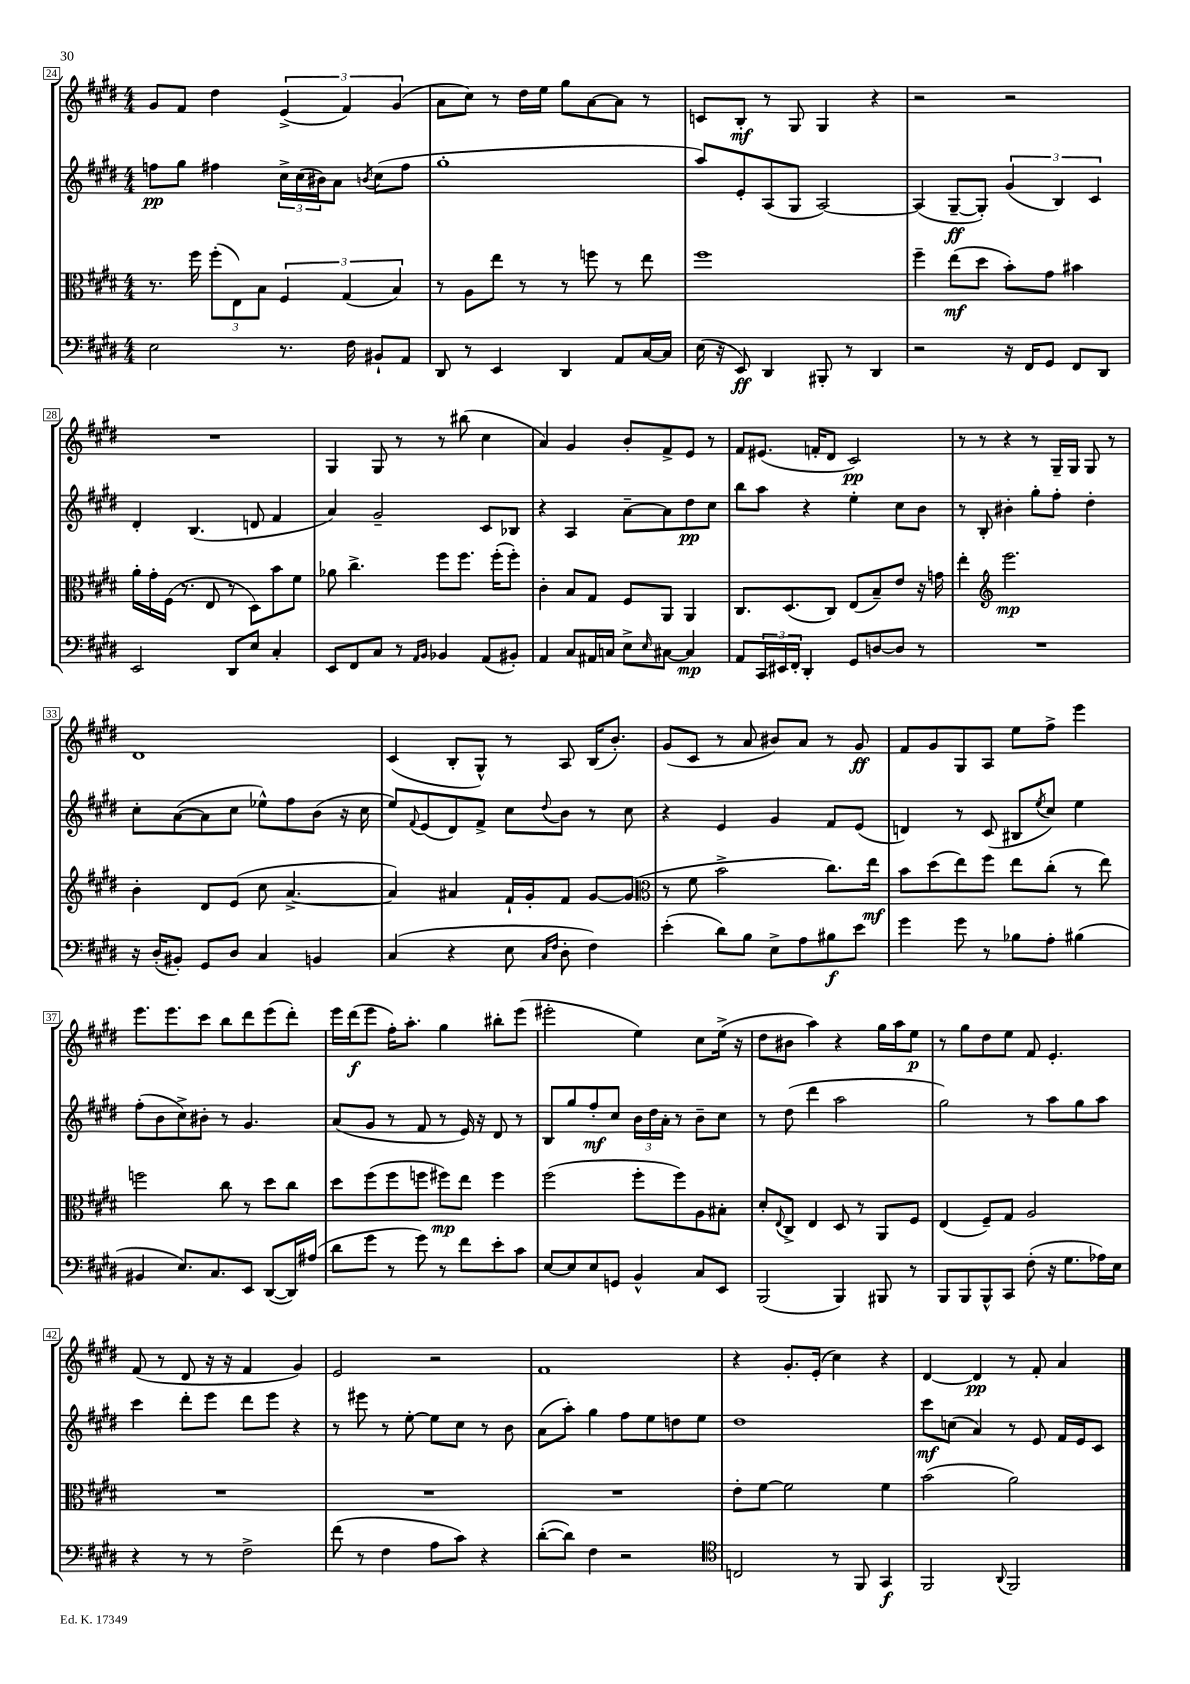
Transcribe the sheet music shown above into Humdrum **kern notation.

**kern	**kern	**kern	**kern
*staff4	*staff3	*staff2	*staff1
*clefF4	*clefC3	*clefG2	*clefG2
*k[f#c#g#d#]	*k[f#c#g#d#]	*k[f#c#g#d#]	*k[f#c#g#d#]
*M4/4	*M4/4	*M4/4	*M4/4
2E	8.r	8ff	8g#
.	.	8gg#	8f#
.	16ff#	.	.
.	(12ff#'	4ff#	4dd#
.	12E)	.	.
.	12B	.	.
8.r	6F#	24cc#^	(6e^
.	.	(24cc#	.
.	.	24b#)	.
.	.	8a	.
.	(6G#	.	6f#)
16F#	.	.	.
.	.	8qb	.
8BB#`	.	(8cc#	.
.	6B)	.	(6g#
8AA	.	8ff#	.
=	=	=	=
8DD#	8r	1gg#'	8a
8r	8A	.	8cc#)
4EE	8ee	.	8r
.	8r	.	16dd#
.	.	.	16ee
4DD#	8r	.	8gg#
.	8ff	.	[8a
8AA	8r	.	8a]
[16C#	8ee	.	8r
16C#]	.	.	.
=	=	=	=
(16E	1ff#	8aa)	8c
16r	.	.	.
8EE)	.	8e'	8B'
4DD#	.	(8A	8r
.	.	8G#	8G#
8BBB#'	.	[2A)	4G#
8r	.	.	.
4DD#	.	.	4r
=	=	=	=
2r	4ff#~	(4A]	2r
.	(8ee	[8G#~	.
.	8dd#	8G#'])	.
16r	8b')	(6g#	2r
16FF#	.	.	.
8GG#	8g#	.	.
.	.	6B)	.
8FF#	4b#	.	.
.	.	6c#	.
8DD#	.	.	.
=	=	=	=
2EE	16a'	4d#'	1r
.	16g#'	.	.
.	(16F#	.	.
.	8.r	.	.
.	.	(4.B	.
.	8E	.	.
8DD#	8r	.	.
8E	8D#)	8d	.
4C#'	8b	4f#	.
.	8f#	.	.
=	=	=	=
8EE	8a-	4a)	4G#
8FF#	4.cc#^	.	.
8C#	.	2g#~	8G#
8r	.	.	8r
16qqAA	.	.	.
16qqBB	.	.	.
4BB-	8ff#	.	8r
.	8.ff#	.	(8bb#
(8AA	.	8c#	4cc#
.	(16ff#'	.	.
8BB#')	8ff#')	8B-	.
=	=	=	=
4AA	4c#'	4r	4a)
8C#	8B	4A	4g#
16AA#	8G#	.	.
16C	.	.	.
8E^	8F#	[8a~	8b'
16qqE	.	.	.
[8C#	8AA	8a]	8f#^
4C#]	4AA	8dd#	8e
.	.	8cc#	8r
=	=	=	=
8AA	8.C#	8bb	8f#
24CC#	.	8aa	(8.e#
24EE#	.	.	.
.	(8.D#	.	.
24FF#'	.	.	.
4DD#'	.	4r	.
.	.	.	16f'
.	8C#)	.	8d#
8GG#	(8E	4ee'	2c#)
[8D	8B~)	.	.
8D]	8e	8cc#	.
8r	16r	8b	.
.	16g	.	.
=	=	=	=
1r	4ee'	8r	8r
.	.	8B'	8r
*	*clefG2	*	*
.	2.eee	4b#'	4r
.	.	8gg#'	8r
.	.	8ff#'	16G#~
.	.	.	16G#
.	.	4dd#'	8G#
.	.	.	8r
=	=	=	=
16r	4b'	8cc#'	1d#
(16D#'	.	.	.
8BB#')	.	([8a	.
8GG#	8d#	8a]	.
8D#	(8e	8cc#	.
4C#	8cc#	8ee-^^)	.
.	[4.a^	8ff#	.
4BB	.	(8b	.
.	.	16r	.
.	.	16cc#	.
=	=	=	=
(4C#	4a])	8ee)	(4c#
.	.	8qqf#	.
.	.	(8e	.
4r	4a#	8d#)	8B'
.	.	8f#^	8G#^^)
8E	16f#`	8cc#	8r
.	16g#'	.	.
16qqC#	.	.	.
16qqF#	.	8qqdd#	.
8D#'	8f#	8b	8A
4F#)	[8g#	8r	(16B
.	.	.	8.b')
.	(8g#]	8cc#	.
=	=	=	=
*	*clefC3	*	*
(4e'	8r	4r	(8g#
.	8f#	.	8c#
8d#)	2b^	4e	8r
8B	.	.	8a
8E^	.	4g#	8b#)
8A	.	.	8a
8B#	8.cc#)	8f#	8r
8e	.	(8e	8g#
.	16ee	.	.
=	=	=	=
4g#	8b	4d)	8f#
.	(8dd#	.	8g#
8g#	8ee)	8r	8G#
8r	8ff#	(8c#	8A
8B-	8ee	8B#	8ee
.	.	8qee	.
8A'	(8cc#'	8cc#)	8ff#^
(4B#	8r	4ee	4eee
.	8ee)	.	.
=	=	=	=
4BB#	2ff	(8ff#'	8.eee
.	.	8b	.
.	.	.	8.eee
8.E)	.	8cc#^)	.
.	.	8b#'	8ccc#
8.C#	.	.	.
.	8cc#	8r	8bb
8EE	8r	4.g#	8ddd#
([8DD#	8dd#	.	(8eee
16DD#])	8cc#	.	8ddd#')
(16A#	.	.	.
=	=	=	=
8d#	8dd#	(8a	16eee
.	.	.	(16ddd#
8g#	(8ff#	8g#	8eee
8r	8ff#	8r	16ff#')
.	.	.	8.aa'
8g#)	8ff	8f#	.
8r	8ff#)	8r	4gg#
8f#	8ee	16e)	.
.	.	16r	.
8e'	4ff#	8d#	8bb#'
8c#	.	8r	(8eee
=	=	=	=
[8E	(2ff#	8B	2eee#'
8E]	.	8gg#	.
8E	.	8ff#'	.
8GG	.	8cc#	.
4BB^^	8ff#'	24b	4ee)
.	.	24dd#	.
.	.	24a'	.
.	8ff#)	8r	.
8C#	8A	8b~	8cc#
8EE	8B#'	8cc#	(16ee^
.	.	.	16r
=	=	=	=
(2BBB	8d#'	8r	8dd#
.	8qqE	.	.
.	8C#^	(8dd#	8b#
.	4E	4ddd#	4aa)
4BBB)	8D#	2aa	4r
.	8r	.	.
8BBB#	8AA	.	16gg#
.	.	.	16aa
8r	8F#	.	8ee
=	=	=	=
8BBB	(4E	2gg#)	8r
8BBB	.	.	8gg#
8BBB^^	8F#~)	.	8dd#
8CC#	8G#	.	8ee
(8F#'	2A	8r	8f#
16r	.	8aa	4.e'
8.G#	.	.	.
.	.	8gg#	.
16A-)	.	8aa	.
16E	.	.	.
=	=	=	=
4r	1r	4ccc#	(8f#
.	.	.	8r
8r	.	8ddd#'	8d#
8r	.	8eee	16r
.	.	.	16r
2F#^	.	8ddd#	4f#
.	.	8eee	.
.	.	4r	4g#)
=	=	=	=
(8f#	1r	8r	2e
8r	.	8eee#	.
4F#	.	8r	.
.	.	[8ee'	.
8A	.	8ee]	2r
8c#)	.	8cc#	.
4r	.	8r	.
.	.	8b	.
=	=	=	=
([8d#'	1r	(8a	1f#
8d#])	.	8aa')	.
4F#	.	4gg#	.
2r	.	8ff#	.
.	.	8ee	.
.	.	8dd	.
.	.	8ee	.
=	=	=	=
*clefC4	*	*	*
2C	8e'	1dd#	4r
.	[8f#	.	.
.	2f#]	.	8.g#'
.	.	.	(16e'
8r	.	.	4cc#)
8FF#	.	.	.
4GG#	4f#	.	4r
=	=	=	=
2FF#	(2b	8ccc#	[4d#
.	.	(8cc	.
.	.	4a)	4d#]
8qqAA	.	.	.
2FF#	2a)	8r	8r
.	.	8e	8f#'
.	.	16f#	4a
.	.	16e	.
.	.	8c#	.
==	==	==	==
*-	*-	*-	*-
